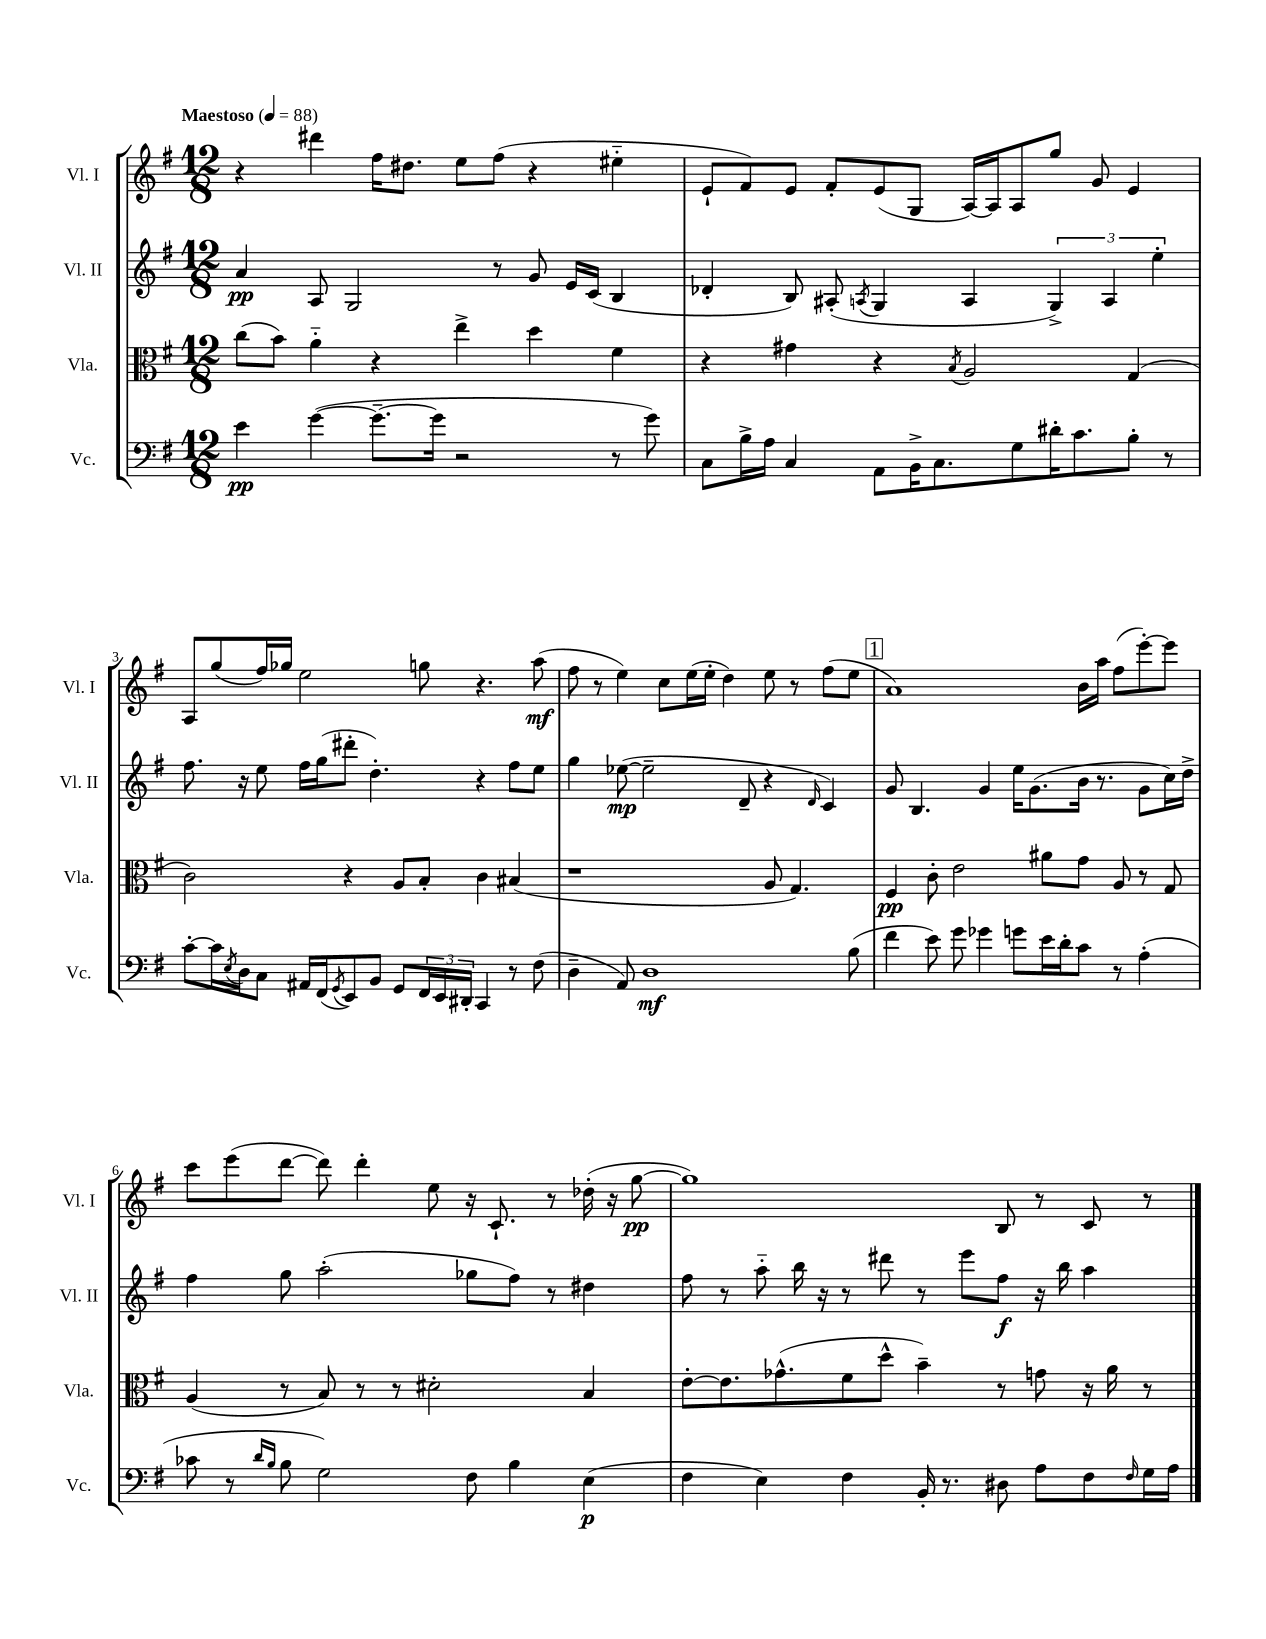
<<
\new StaffGroup <<
\new Staff = "s0" \with { instrumentName = "Vl. I" shortInstrumentName = "Vl. I" } {
    \clef treble \key g \major \numericTimeSignature \time 12/8 \tempo "Maestoso" 4 = 88
    r4 dis'''4 fis''16 dis''8. e''8 fis''8( r4 eis''4-_ |
    e'8-! fis'8) e'8 fis'8-. e'8( g8 a16~) a16 a8 g''8 g'8 e'4 |
    a8 g''8( fis''16) ges''16 e''2 g''8 r4. a''8\mf( |
    fis''8 r8 e''4) c''8 e''16( e''16-. d''4) e''8 r8 fis''8( e''8 |
    \mark \markup { \box "1" } a'1) b'16 a''16 fis''8( e'''8~-.) e'''8 |
    c'''8 e'''8( d'''8~ d'''8) d'''4-. e''8 r16 c'8.-! r8 des''16-.( r16 g''8~\pp |
    g''1) b8 r8 c'8 r8 \bar "|." |
}
\new Staff = "s1" \with { instrumentName = "Vl. II" shortInstrumentName = "Vl. II" } {
    \clef treble \key g \major \numericTimeSignature \time 12/8
    a'4\pp a8 g2 r8 g'8 e'16 c'16( b4 |
    des'4-. b8) ais8-.( \acciaccatura { a8 } g4 a4 \tuplet 3/2 { g4->) a4 e''4-. } |
    fis''8. r16 e''8 fis''16 g''16( dis'''8-. d''4.-.) r4 fis''8 e''8 |
    g''4 ees''8~\mp( ees''2-- d'8-- r4 \grace { d'16 } c'4) |
    \mark \markup { \box "1" } g'8 b4. g'4 e''16 g'8.( b'16 r8. g'8 c''16) d''16-> |
    fis''4 g''8 a''2-.( ges''8 fis''8) r8 dis''4 |
    fis''8 r8 a''8-_ b''16 r16 r8 dis'''8 r8 e'''8 fis''8\f r16 b''16 a''4 \bar "|." |
}
\new Staff = "s2" \with { instrumentName = "Vla." shortInstrumentName = "Vla." } {
    \clef alto \key g \major \numericTimeSignature \time 12/8
    c''8( b'8) a'4-_ r4 e''4-> d''4 fis'4 |
    r4 gis'4 r4 \acciaccatura { b8 } a2 g4( |
    c'2) r4 a8 b8-. c'4 bis4( |
    r1 a8 g4.) |
    \mark \markup { \box "1" } fis4\pp c'8-. e'2 ais'8 g'8 a8 r8 g8 |
    a4( r8 b8) r8 r8 dis'2-. b4 |
    e'8~-. e'8. ges'8.-^( fis'8 d''8-^ b'4--) r8 g'8 r16 a'16 r8 \bar "|." |
}
\new Staff = "s3" \with { instrumentName = "Vc." shortInstrumentName = "Vc." } {
    \clef bass \key g \major \numericTimeSignature \time 12/8
    e'4\pp g'4~( g'8.~-- g'16 r2 r8 g'8) |
    c8 b16-> a16 c4 a,8 b,16-> c8. g8 dis'16-. c'8. b8-. r8 |
    c'8~-. c'16 \acciaccatura { e8 } d16 c8 ais,16 fis,16( \acciaccatura { g,8 } e,8) b,8 g,8 \tuplet 3/2 { fis,16 e,16 dis,16-. } c,4 r8 fis8( |
    d4-- a,8) d1\mf b8( |
    \mark \markup { \box "1" } fis'4 e'8) g'8 ges'4 g'8 e'16 d'16-. c'8 r8 a4-.( |
    ces'8 r8 \grace { d'16 b16 } b8 g2) fis8 b4 e4\p( |
    fis4 e4) fis4 b,16-. r8. dis8 a8 fis8 \grace { fis16 } g16 a16 \bar "|." |
}
>>
>>
